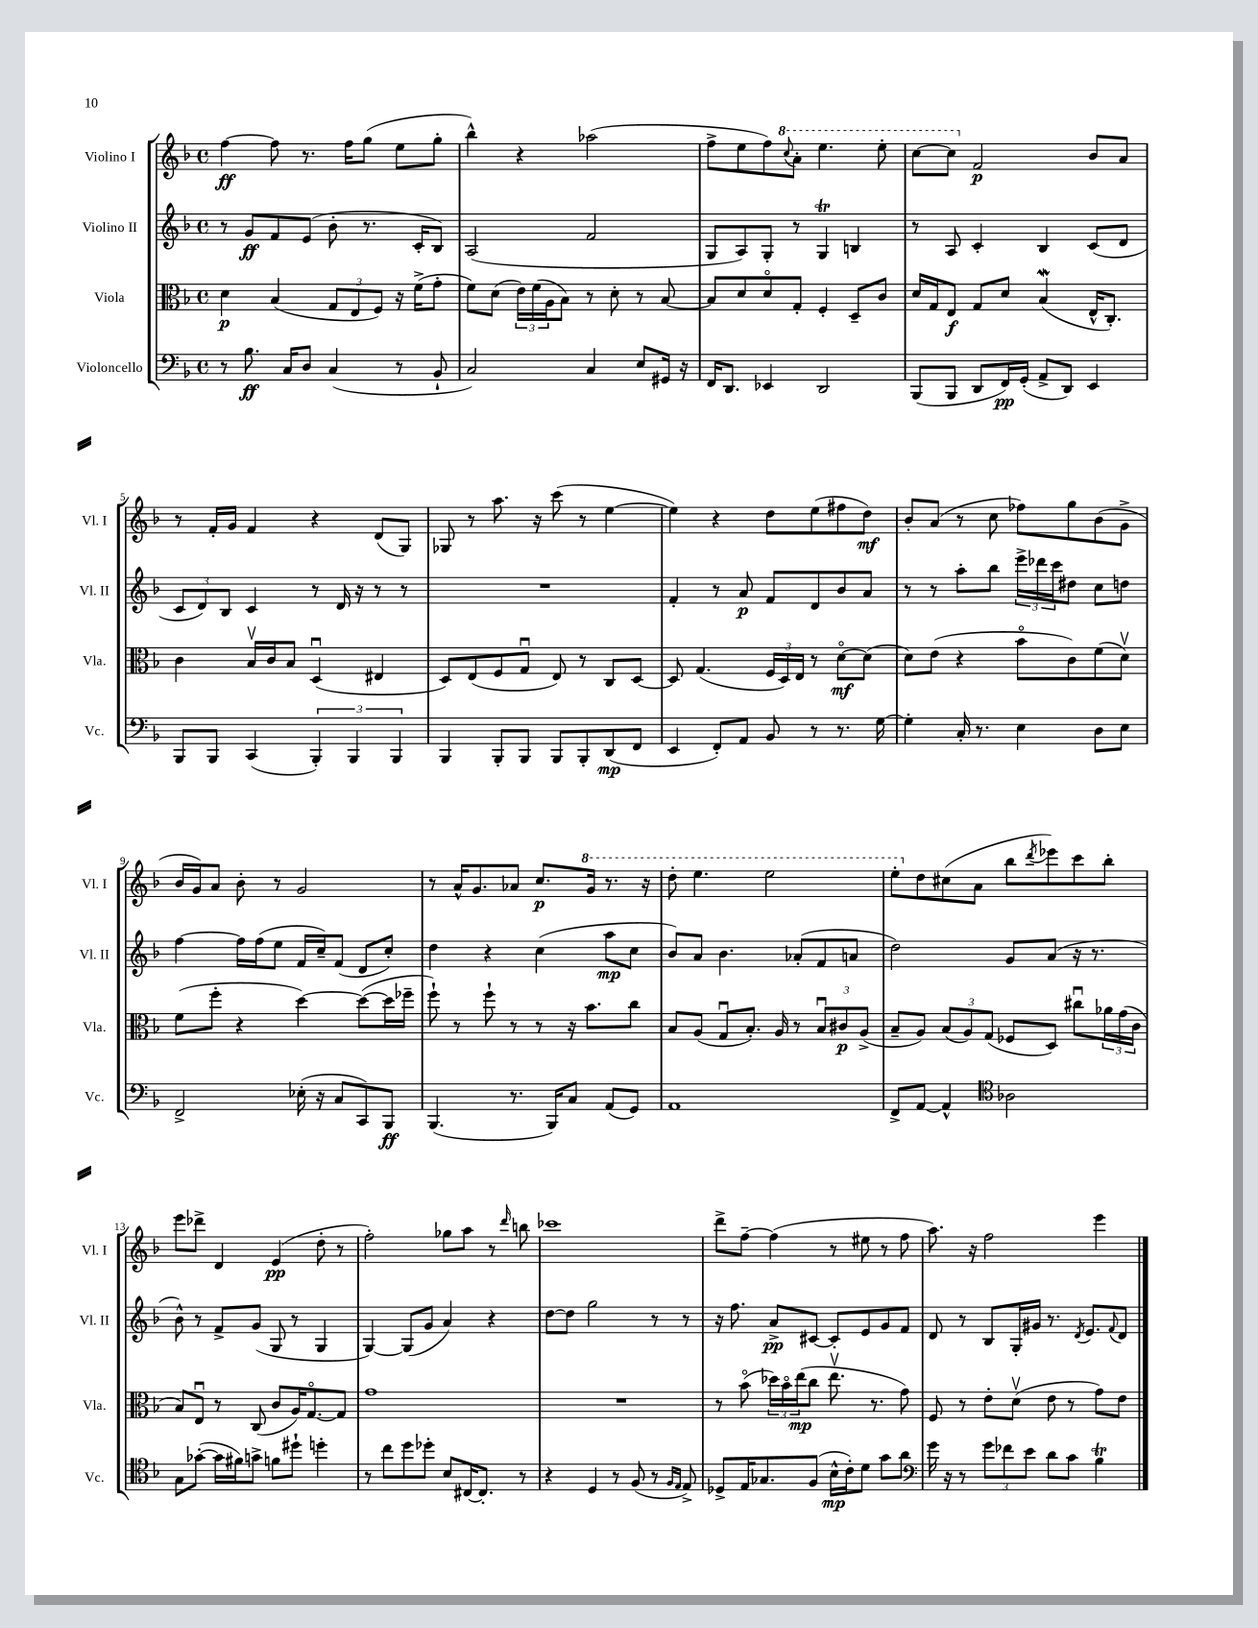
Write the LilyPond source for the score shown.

<<
\new StaffGroup <<
\new Staff = "s0" \with { instrumentName = "Violino I" shortInstrumentName = "Vl. I" } {
    \clef treble \key f \major \defaultTimeSignature \time 4/4
    f''4~\ff f''8 r8. f''16 g''8( e''8 g''8-. |
    bes''4-^) r4 aes''2( |
    f''8-> e''8 f''8) \ottava #1 \appoggiatura { c'''8 } a''8-. e'''4. e'''8-. |
    c'''8~ c'''8 \ottava #0 f'2\p bes'8 a'8 |
    r8 f'16-. g'16 f'4 r4 d'8( g8) |
    ges8 r8 a''8. r16 c'''8( r8 e''4~ |
    e''4) r4 d''8 e''8( fis''8 d''8\mf) |
    bes'8-. a'8( r8 c''8 fes''8) g''8 bes'8( g'8-> |
    bes'16 g'16) a'8 bes'8-. r8 g'2 |
    r8 a'16-^ g'8. aes'8 c''8.\p \ottava #1 g''16 r8. r16 |
    d'''8-. e'''4. e'''2 |
    e'''8-. \ottava #0 d''8 cis''8( a'8 bes''8 \acciaccatura { d'''8 } ees'''8) c'''8 bes''8-. |
    e'''8 des'''8-> d'4 e'4\pp( d''8-. r8 |
    f''2-.) ges''8 a''8 r8 \grace { d'''16 } b''8 |
    ces'''1 |
    d'''8-> f''8~-- f''4( r8 eis''8 r8 f''8 |
    a''8.) r16 f''2 e'''4 \bar "|." |
}
\new Staff = "s1" \with { instrumentName = "Violino II" shortInstrumentName = "Vl. II" } {
    \clef treble \key f \major \defaultTimeSignature \time 4/4
    r8 g'8\ff f'8 e'8( bes'8-. r8. c'16-. bes8) |
    a2( f'2 |
    g8 a8) g8-. r8 g4\trill b4 |
    r8 a8 c'4-. bes4 c'8( d'8 |
    \tuplet 3/2 { c'8 d'8) bes8 } c'4 r8 d'16 r16 r8 r8 |
    R1 |
    f'4-. r8 a'8\p f'8 d'8 bes'8 a'8 |
    r8 r8 a''8-. bes''8 \tuplet 3/2 { e'''16-> des'''16 c'''16 } dis''8 c''8 d''8 |
    f''4~ f''16 f''16( e''8 f'16 c''16--) f'8( d'8 c''8-.) |
    d''4 r4 c''4( a''8\mp c''8 |
    bes'8) a'8 bes'4. aes'8-.( f'8 a'8 |
    d''2) g'8 a'8( r16 r8. |
    bes'8-^) r8 f'8-> g'8( g8 r8 g4 |
    g4~) g8( g'8 a'4) r4 |
    d''8~ d''8 g''2 r8 r8 |
    r16 f''8. a'8->\pp cis'8~ cis'8-. e'8 g'8 f'8 |
    d'8 r8 bes8 g16-. gis'16 r8. \acciaccatura { d'8 } e'8. \appoggiatura { f'8 } d'8 \bar "|." |
}
\new Staff = "s2" \with { instrumentName = "Viola" shortInstrumentName = "Vla." } {
    \clef alto \key f \major \defaultTimeSignature \time 4/4
    d'4\p bes4( \tuplet 3/2 { g8 e8 f8) } r16 f'16->( g'8-. |
    f'8) d'8( \tuplet 3/2 { e'16) f'16( a16 } bes8) r8 d'8-. r8 bes8~ |
    bes8 d'8 d'8\flageolet g8-. f4-. d8-- c'8 |
    d'16 g16 e8\f g8 d'8 bes4\mordent( e16-^ c8.-.) |
    c'4 bes16\upbow c'16 bes8 d4\downbow( eis4 |
    d8) e8( f8 g8\downbow e8) r8 c8 d8~ |
    d8 g4.( \tuplet 3/2 { f16 d16) e16 } r8 d'8~\flageolet\mf d'8( |
    d'8) e'8( r4 bes'8\flageolet c'8) f'8( d'8\upbow) |
    f'8( f''8-. r4 d''4~) d''8~( d''16 fes''16-- |
    f''8-!) r8 f''8-! r8 r8 r16 bes'8. c''8 |
    bes8 a8( g8\downbow bes8.-.) a16 r8 \tuplet 3/2 { bes8\downbow cis'8\p a8->( } |
    bes8-- a8) \tuplet 3/2 { bes8( a8) g8( } fes8 d8) cis''8\downbow \tuplet 3/2 { aes'16 g'16( c'16 } |
    bes8) e8\downbow r8 c8( c'8 a16) g8.~\flageolet g8 |
    g'1 |
    R1 |
    r8 bes'8\flageolet( \tuplet 3/2 { des''16) bes'16\flageolet e''16\mp( } c''8 e''8.\upbow r8. g'8) |
    f8 r8 e'8-. d'8\upbow( e'8 r8 g'8) e'8 \bar "|." |
}
\new Staff = "s3" \with { instrumentName = "Violoncello" shortInstrumentName = "Vc." } {
    \clef bass \key f \major \defaultTimeSignature \time 4/4
    r8 bes8.\ff c16 d8 c4( r8 bes,8-! |
    c2) c4 e8 gis,16 r16 |
    f,16 d,8. ees,4 d,2 |
    bes,,8( bes,,8 d,8 f,16\pp) g,16-.( a,8-> d,8) e,4 |
    bes,,8 bes,,8 c,4( \tuplet 3/2 { bes,,4-.) bes,,4 bes,,4 } |
    bes,,4 bes,,8-. bes,,8 bes,,8 bes,,8-. d,8\mp( f,8 |
    e,4 f,8-.) a,8 bes,8 r8 r8. g16~ |
    g4-. c16-. r8. e4 d8 e8 |
    f,2-> ees16-.( r16 c8 c,8) bes,,8\ff |
    bes,,4.( r8. bes,,16) c8 a,8( g,8) |
    a,1 |
    f,8-> a,8~ a,4-^ \clef tenor aes2 |
    g8 ges'8~-.( ges'16 fis'16) g'8-> f'8 dis''8-! d''4-. |
    r8 c''8 d''8 des''8-. bes8 cis16~ cis8.-. r8 |
    r4 d4 r8 f8( r8 \grace { f16 e16 } e8->) |
    des8-> e16 ges8. f8( bes16-^\mp c'16-.) d'8 g'8 a'8 |
    \clef bass g'16 r16 r8 \tuplet 3/2 { g'8 fes'8 e'8 } d'8 c'8 bes4\trill \bar "|." |
}
>>
>>
